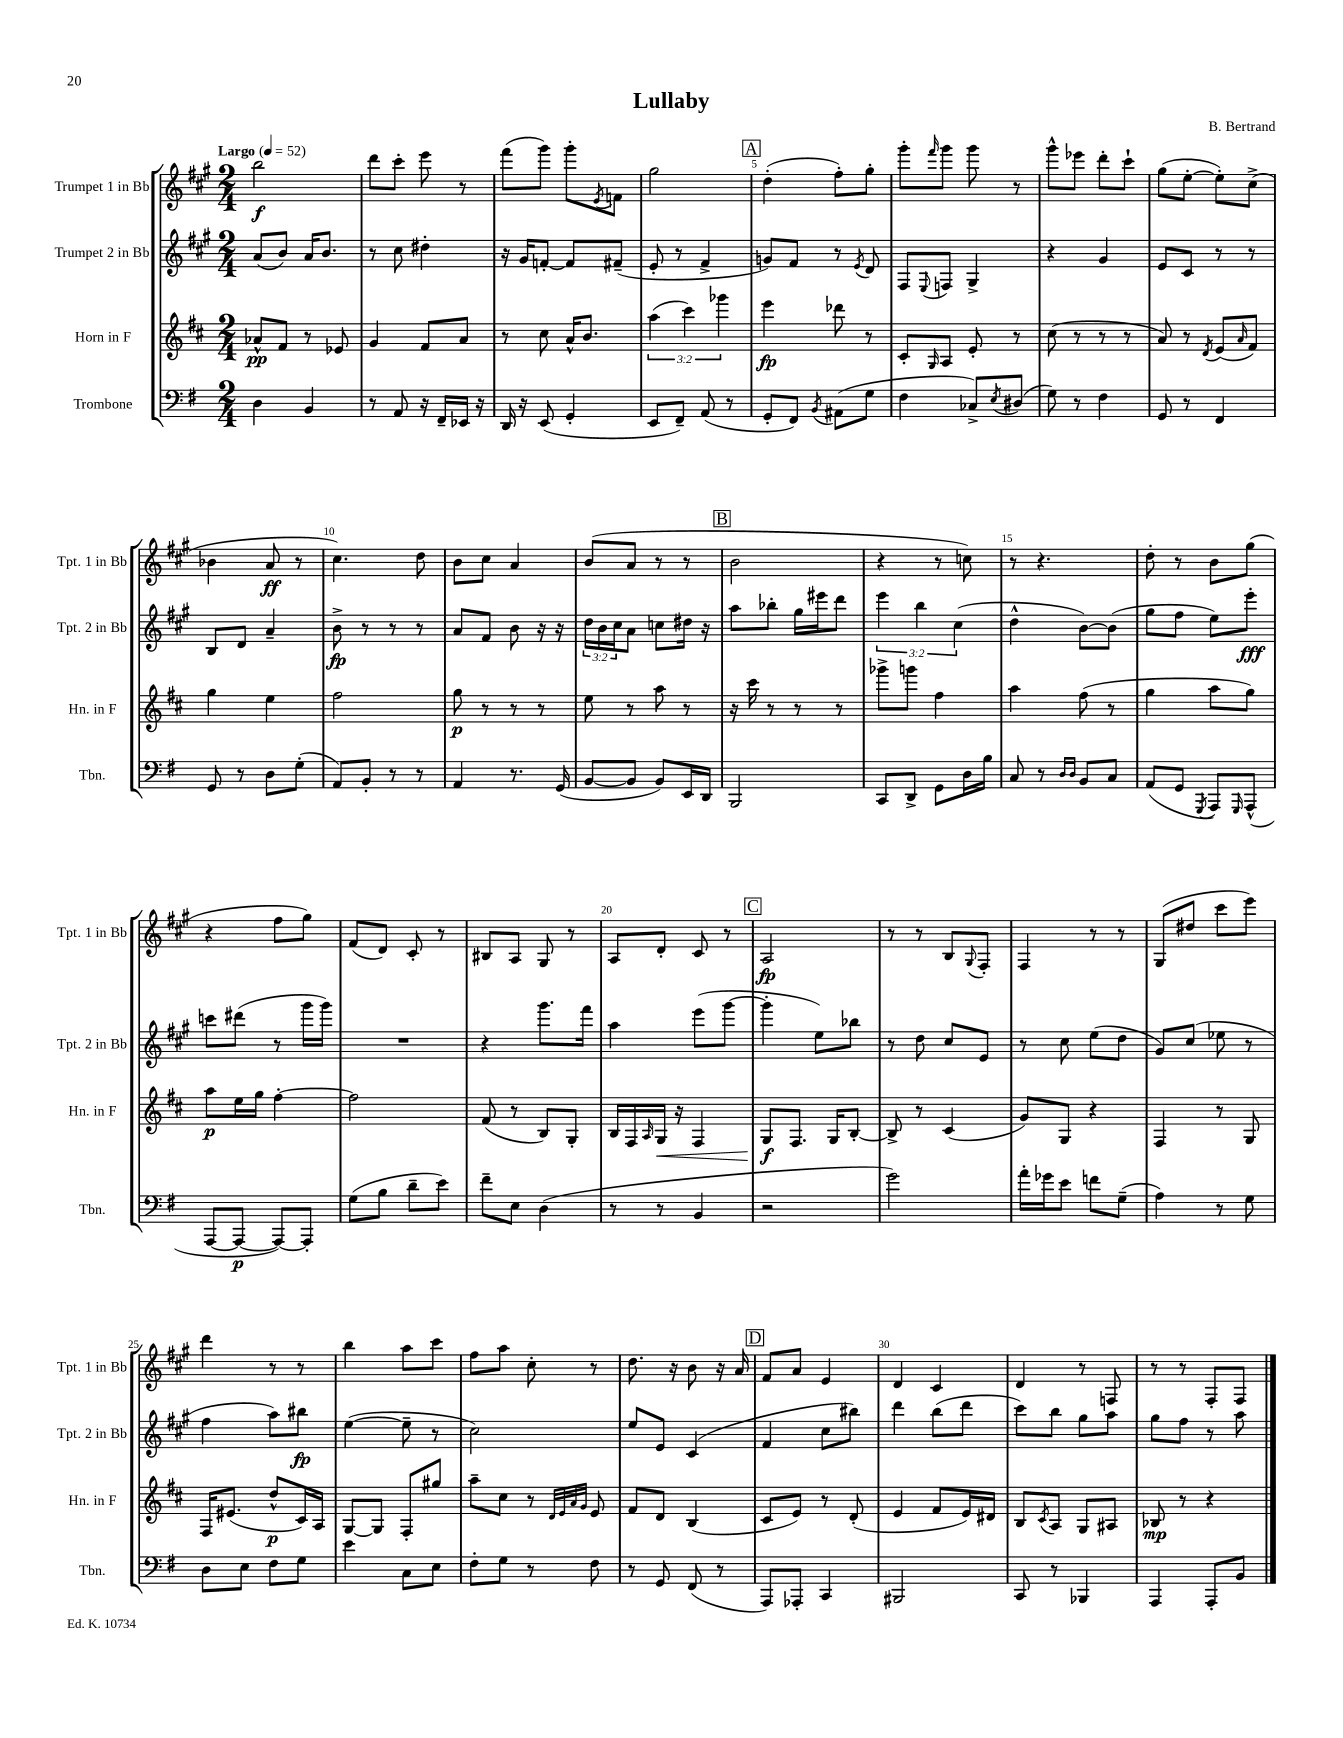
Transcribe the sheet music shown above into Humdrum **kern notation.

**kern	**kern	**kern	**kern
*staff4	*staff3	*staff2	*staff1
*clefF4	*clefG2	*clefG2	*clefG2
*k[f#]	*k[f#c#]	*k[f#c#g#]	*k[f#c#g#]
*M2/4	*M2/4	*M2/4	*M2/4
*MM52	*MM52	*MM52	*MM52
4D\	8a-^^/L	(8a/L	2bb\
.	8f#/J	8b/J)	.
4BB/	8r	16a/LK	.
.	.	8.b/J	.
.	8e-/	.	.
=	=	=	=
8r	4g/	8r	8ddd\L
8AA/	.	8cc#\	8ccc#'\J
16r	8f#/L	4dd#'\	8eee\
16FF#~/LL	.	.	.
16EE-/JJ	8a/J	.	8r
16r	.	.	.
=	=	=	=
16DD/	8r	16r	(8fff#\L
16r	.	16g#/LK	.
(8EE/	8cc#\	[8f'/J	8ggg#\J)
4GG'/	16a^^/LK	8f/]L	8ggg#'\L
.	8.b/J	.	.
.	.	.	8qe/
.	.	(8f#~/J	8f\J
=	=	=	=
8EE/L	(6aa\	8e'/	2gg#\
8FF#~/J)	.	8r	.
.	6ccc#\)	.	.
(8AA/	.	4f#^/	.
.	6ggg-\	.	.
8r	.	.	.
=	=	=	=
8GG'/L	4eee\	8g/L)	(4dd'\
8FF#/J)	.	8f#/J	.
8qBB/	.	.	.
(8AA#\L	8ddd-\	8r	8ff#'\L)
.	.	8qe/	.
8G\J	8r	8d/	8gg#'\J
=	=	=	=
4F#\	8c#'/L	8F#/L	8ggg#'\L
.	16qqG/	8qqE/	16qqfff#/
.	8A/J	8F/J	8ggg#\J
8C-^/L)	8e'/	4G#^/	8ggg#\
8qE/	.	.	.
(8D#/J	8r	.	8r
=	=	=	=
8G\)	(8cc#\	4r	8ggg#^^\L
8r	8r	.	8eee-\J
4F#\	8r	4g#/	8ddd'\L
.	8r	.	8ccc#`\J
=	=	=	=
8GG/	8a/)	8e/L	(8gg#\L
8r	8r	8c#/J	[8ee'\J
.	8qd/	.	.
4FF#/	(8e/L	8r	8ee'\]L)
.	16qqa/	.	.
.	8f#/J)	8r	(8cc#^\J
=	=	=	=
8GG/	4gg\	8B/L	4b-\
8r	.	8d/J	.
8D\L	4ee\	4a~/	8a/
(8G'\J	.	.	8r
=	=	=	=
8AA/L)	2ff#\	8b^\	4.cc#\)
8BB'/J	.	8r	.
8r	.	8r	.
8r	.	8r	8dd\
=	=	=	=
4AA/	8gg\	8a/L	8b\L
.	8r	8f#/J	8cc#\J
8.r	8r	8b\	4a/
.	8r	16r	.
(16GG/	.	16r	.
=	=	=	=
[8BB/L	8ee\	24dd\LL	(8b/L
.	.	24b\	.
.	.	24cc#\J	.
8BB/]J	8r	8a\J	8a/J
8BB/L)	8aa\	8cc\L	8r
16EE/L	8r	16dd#\Jk	8r
16DD/JJ	.	16r	.
=	=	=	=
2BBB/	16r	8aa\L	2b\
.	16ccc#\	.	.
.	8r	8bb-'\J	.
.	8r	16gg#\LL	.
.	.	16eee#\J	.
.	8r	8ddd\J	.
=	=	=	=
8CC/L	8ggg-^\L	6eee\	4r
8DD^/J	8ggg\J	.	.
.	.	6bb\	.
8GG\L	4ff#\	.	8r
.	.	(6cc#\	.
16D\L	.	.	8cc\)
16B\JJ	.	.	.
=	=	=	=
8C/	4aa\	4dd^^\	8r
8r	.	.	4.r
16qqD/LL	.	.	.
16qqD/JJ	.	.	.
8BB/L	(8ff#\	[8b\L)	.
8C/J	8r	(8b\]J	.
=	=	=	=
(8AA/L	4gg\	8gg#\L	8dd'\
8GG/J	.	8ff#\J	8r
8qGGG/	.	.	.
8AAA/L)	8aa\L	8ee\L)	8b\L
16qqGGG/	.	.	.
(8AAA^^/J	8gg\J)	8eee'\J	(8gg#\J
=	=	=	=
[8AAA/L	8aa\L	8ccc\L	4r
8AAA/_J	16ee\L	(8ddd#\J	.
.	16gg\JJ	.	.
8AAA/_L)	[4ff#'\	8r	8ff#\L
8AAA'/]J	.	16ggg#\LL	8gg#\J)
.	.	16ggg#\JJ)	.
=	=	=	=
(8G\L	2ff#\]	2r	(8f#/L
8B\J	.	.	8d/J)
8d~\L	.	.	8c#'/
8e\J)	.	.	8r
=	=	=	=
8f#~\L	(8f#/	4r	8B#/L
8E\J	8r	.	8A/J
(4D\	8B/L)	8.ggg#\L	8G#/
.	8G'/J	.	8r
.	.	16fff#\Jk	.
=	=	=	=
8r	16B/LL	4aa\	8A/L
.	16F#/	.	.
.	16qqA/	.	.
8r	16G/JJ	.	8d'/J
.	16r	.	.
4BB/	4F#/	(8eee\L	8c#/
.	.	[8ggg#\J	8r
=	=	=	=
2r	8G/L	4ggg#'\]	2A/
.	8.F#/J	.	.
.	.	8ee\L)	.
.	16G/LK	.	.
.	[8B'/J	8bb-\J	.
=	=	=	=
2g\)	8B^/]	8r	8r
.	8r	8dd\	8r
.	(4c#/	8cc#/L	8B/L
.	.	.	8qqG#/
.	.	8e/J	8F#'/J
=	=	=	=
16a'\LL	8g/L)	8r	4F#/
16g-\J	.	.	.
8e\J	8G/J	8cc#\	.
8f\L	4r	(8ee\L	8r
(8G~\J	.	8dd\J	8r
=	=	=	=
4A\)	4F#/	8g#/L)	(8G#/L
.	.	(8cc#/J	8dd#/J
8r	8r	8ee-\	8ccc#\L
8G\	8G/	8r	8eee\J)
=	=	=	=
8D\L	16F#/LK	4ff#\	4ddd\
.	(8.e#/J	.	.
8E\J	.	.	.
8F#\L	8dd^^/L	8aa\L)	8r
8G\J	16c#/L)	8bb#\J	8r
.	16A/JJ	.	.
=	=	=	=
4e\	[8G/L	([4ee\	4bb\
.	8G/]J	.	.
8C\L	8F#'/L	8ee~\]	8aa\L
8E\J	8gg#/J	8r	8ccc#\J
=	=	=	=
8F#'\L	8aa~\L	2cc#\)	8ff#\L
8G\J	8cc#\J	.	8aa\J
8r	8r	.	8cc#'\
.	32qqd/LLL	.	.
.	32qqe/	.	.
.	32qqa/	.	.
.	32qqg/JJJ	.	.
8F#\	8e/	.	8r
=	=	=	=
8r	8f#/L	8ee/L	8.dd\
8GG/	8d/J	8e/J	.
.	.	.	16r
(8FF#/	(4B/	(4c#/	8b\
8r	.	.	16r
.	.	.	16a/
=	=	=	=
8AAA/L)	8c#/L	4f#/	8f#/L
8AAA-'/J	8e/J)	.	8a/J
4CC/	8r	8cc#\L	4e/
.	(8d'/	8bb#\J)	.
=	=	=	=
2BBB#/	4e/	4ddd\	4d/
.	8f#/L	(8bb\L	4c#/
.	16e/L)	8ddd\J	.
.	16d#/JJ	.	.
=	=	=	=
8CC/	8B/L	8ccc#\L)	4d/
.	8qc#/	.	.
8r	8A/J	8bb\J	.
4BBB-/	8G/L	8gg#\L	8r
.	8A#/J	8aa\J	8F/
=	=	=	=
4AAA/	8B-/	8gg#\L	8r
.	8r	8ff#\J	8r
8AAA'/L	4r	8r	8F#'/L
8BB/J	.	8aa\	8F#/J
==	==	==	==
*-	*-	*-	*-
